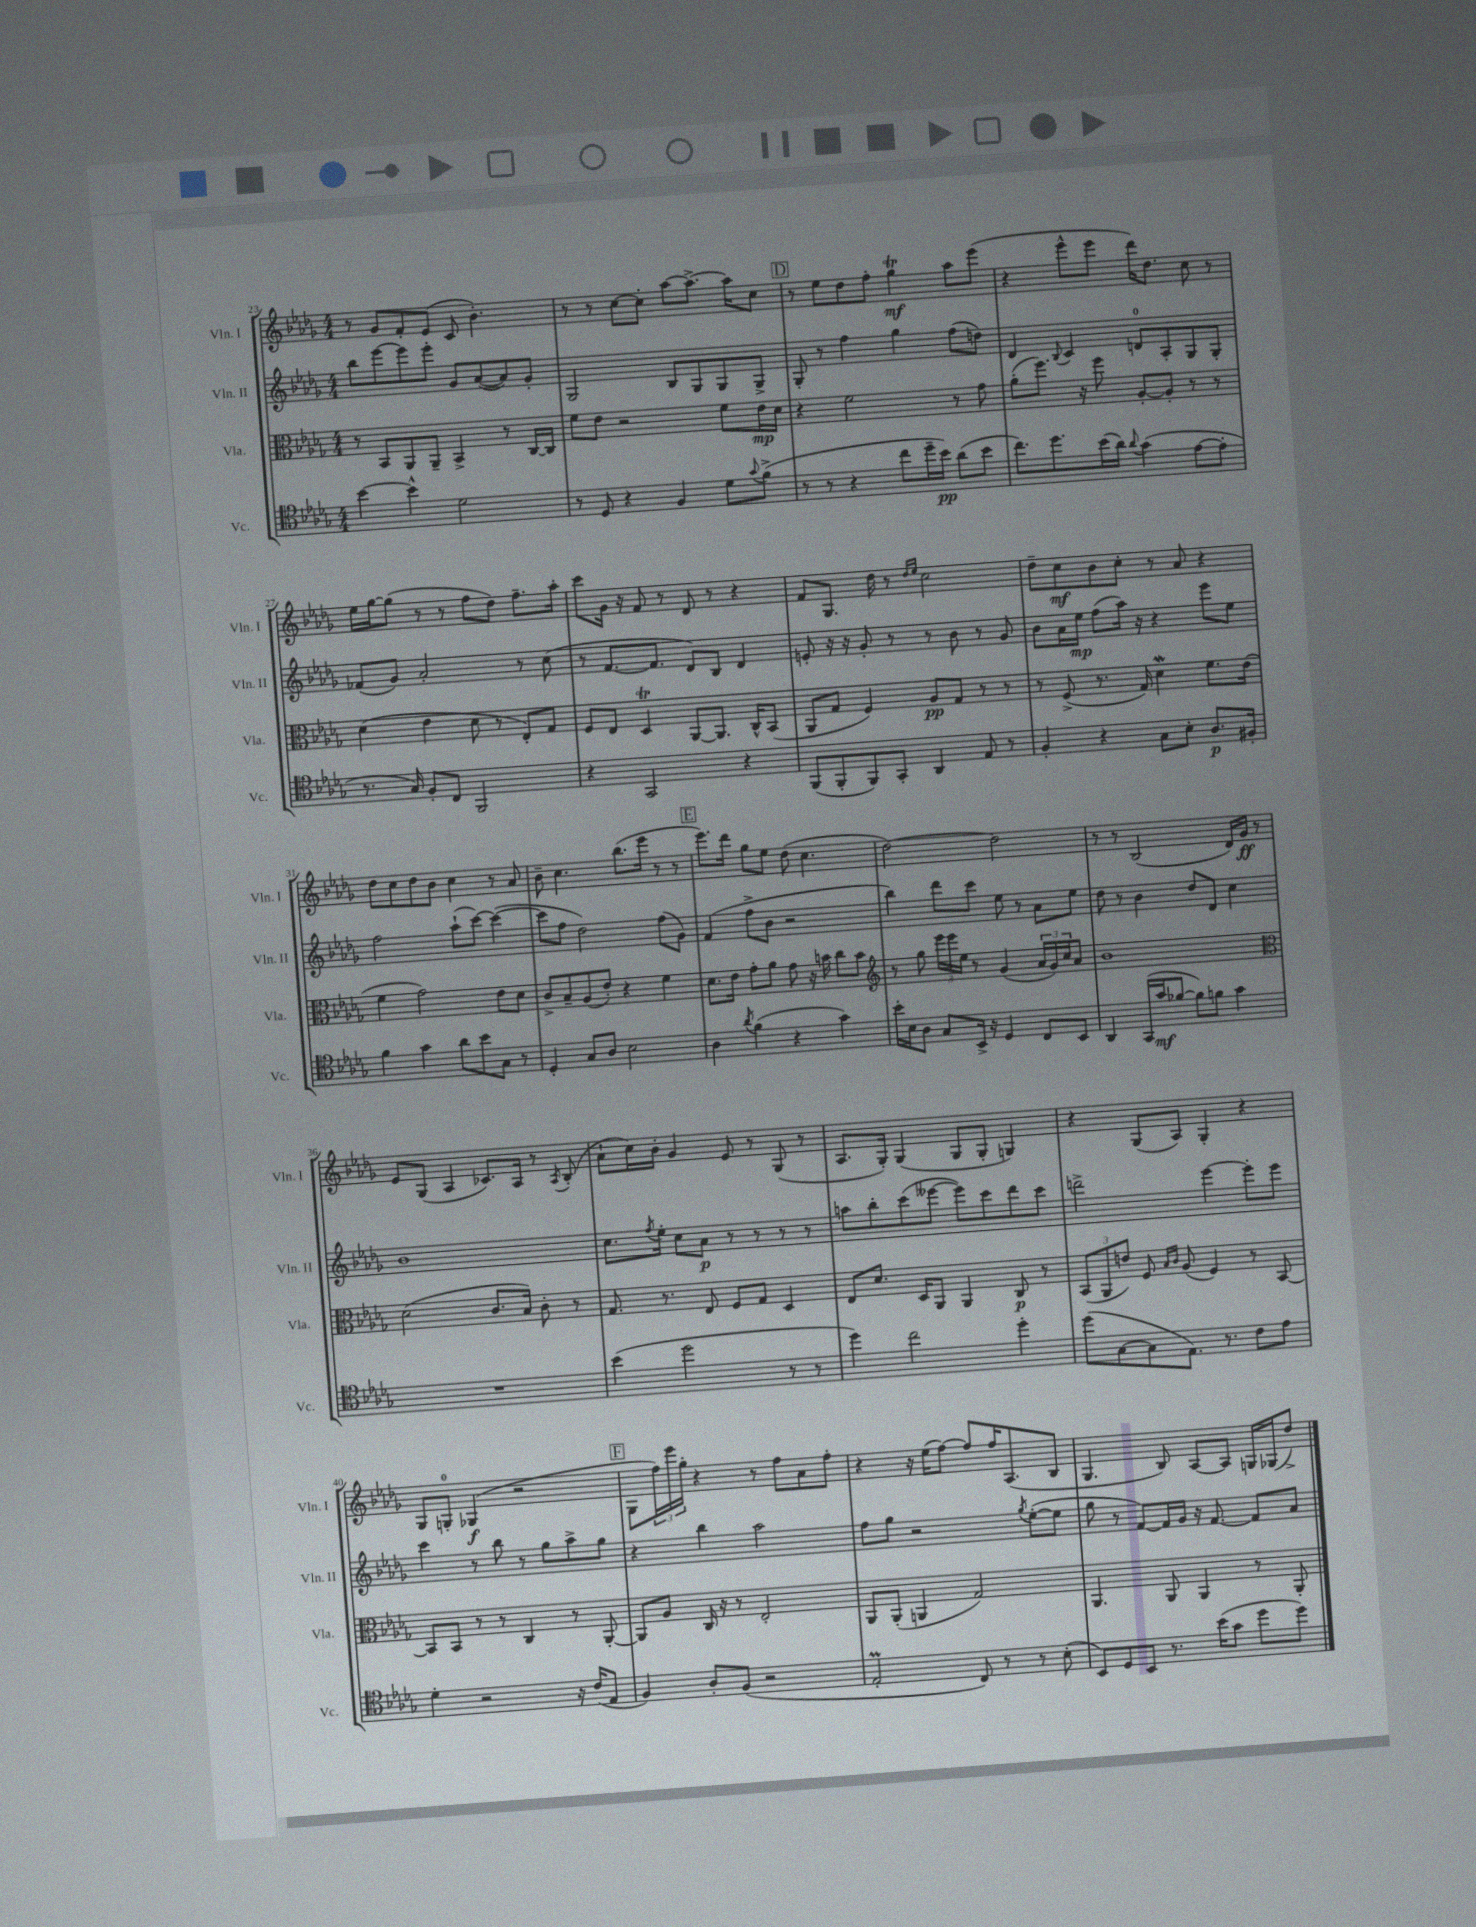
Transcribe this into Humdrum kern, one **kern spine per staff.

**kern	**dynam	**kern	**dynam	**kern	**dynam	**kern	**dynam
*part4	*part4	*part3	*part3	*part2	*part2	*part1	*part1
*staff4	*staff4	*staff3	*staff3	*staff2	*staff2	*staff1	*staff1
*I"Vc.	*	*I"Vla.	*	*I"Vln. II	*	*I"Vln. I	*
*I'Vc.	*	*I'Vla.	*	*I'Vln. II	*	*I'Vln. I	*
*clefC4	*	*clefC3	*	*clefG2	*	*clefG2	*
*k[b-e-a-d-g-]	*	*k[b-e-a-d-g-]	*	*k[b-e-a-d-g-]	*	*k[b-e-a-d-g-]	*
*M4/4	*	*M4/4	*	*M4/4	*	*M4/4	*
=23	=23	=23	=23	=23	=23	=23	=23
[4b-\	.	8r	.	8bb-\L	.	8r	.
.	.	8BB-/L	.	[8eee-\	.	8g-/L	.
4b-^^\]	.	8AA-/	.	8eee-\]	.	8f'/	.
.	.	8AA-~/J	.	8eee-'\J	.	(8e-/J	.
2d-\	.	4BB-^/	.	8g-/L	.	8c/	.
.	.	.	.	([8a-/	.	4.b-'\)	.
.	.	8r	.	8a-/])	.	.	.
.	.	[16C/LL	.	8g-'/J	.	.	.
.	.	16C/JJ]	.	.	.	.	.
=24	=24	=24	=24	=24	=24	=24	=24
8r	.	8f\L	.	2G-/	.	8r	.
8D-/	.	8e-\J	.	.	.	8r	.
4r	.	2r	.	.	.	[8cc\L	.
.	.	.	.	.	.	8cc'\J]	.
4F/	.	.	.	8B-/L	.	[8aa-\L	.
.	.	.	.	8G-/	.	8.aa-^\J_	.
8d-\L	.	8f\L	.	8G-/	.	.	.
.	.	.	.	.	.	16aa-\KL]	.
8qqg-/	.	.	.	.	.	.	.
(8f^\J	.	16e-\L	mp	8G-^/J	.	8cc\J	.
.	.	16d-\JJ	.	.	.	.	.
!!LO:REH:place=s1:t=D
=25	=25	=25	=25	=25	=25	=25	=25
8r	.	4r	.	8G-'/	.	8r	.
8r	.	.	.	8r	.	8ee-\L	.
4r	.	2f\	.	4ff\	.	8dd-\	.
.	.	.	.	.	.	8ff'\J	.
8cc\L	.	.	.	4gg-\	.	4gg-T\	mf
16dd-~\L	.	.	.	.	.	.	.
16b-\JJ)	pp	.	.	.	.	.	.
(8a-\L	.	8r	.	(8ff\L	.	8aa-\L	.
8b-\J	.	8g-\	.	8ddn\J)	.	(8eee-\J	.
=26	=26	=26	=26	=26	=26	=26	=26
8.cc\L)	.	(8a-'\L	.	4d-/	.	4r	.
.	.	8.ff\J)	.	.	.	.	.
8.dd-\	.	.	.	.	.	.	.
.	.	.	.	8qqB-/	.	.	.
.	.	.	.	4c/	.	8eee-^^\L	.
.	.	16r	.	.	.	.	.
(16b-\L	.	8ff\	.	.	.	8eee-\J	.
16a-\JJ)	.	.	.	.	.	.	.
8qqa-/	.	.	.	.	.	.	.
(4g-\	.	[8A-'/L	.	8dn/L	.	16ddd-\KL)	.
.	.	.	.	.	.	8.dd-\J	.
.	.	8A-'/J]	.	8A-'/	.	.	.
[8e-\L	.	8r	.	8G-/	.	8cc\	.
8e-'\J]	.	8r	.	8G-'/J	.	8r	.
!!LO:LB:g=z
=27	=27	=27	=27	=27	=27	=27	=27
8.r	.	(4d-\	.	(8f-X/L	.	16ee-\LL	.
.	.	.	.	.	.	[16gg-\J	.
.	.	.	.	8g-/J)	.	(8gg-\J]	.
16G-/)	.	.	.	.	.	.	.
8F'/L	.	4e-\	.	2a-'/	.	8r	.
8C/J	.	.	.	.	.	8r	.
2FF/	.	8d-\	.	.	.	8ff\L	.
.	.	8r	.	.	.	8dd-\J)	.
.	.	8E-'/L)	.	8r	.	8.ff~\L	.
.	.	8G-/J	.	(8cc\	.	.	.
.	.	.	.	.	.	16aa-'\Jk	.
=28	=28	=28	=28	=28	=28	=28	=28
4r	.	8F/L	.	8r	.	8ccc\L	.
.	.	8E-/J	.	[8.f/L	.	16g-\Jk	.
.	.	.	.	.	.	16r	.
2GG-/	.	4D-T/	.	.	.	8f/	.
.	.	.	.	8.f/J]	.	.	.
.	.	.	.	.	.	8r	.
.	.	[8AA-/L	.	8d-/L)	.	8d-/	.
.	.	8.AA-/J]	.	8B-/J	.	8r	.
4r	.	.	.	4d-/	.	4r	.
.	.	16C^^/KL	.	.	.	.	.
.	.	(8BB-/J	.	.	.	.	.
=29	=29	=29	=29	=29	=29	=29	=29
(8FF/L	.	8AA-/L	.	8en'/	.	8f/L	.
8FF'/	.	8G-/J	.	16r	.	8.G-/J	.
.	.	.	.	16r	.	.	.
8FF/)	.	4F/)	.	8g-'/	.	.	.
.	.	.	.	.	.	16dd-\	.
8GG-'/J	.	.	.	8r	.	8r	.
.	.	.	.	.	.	16qqdd-/LL	.
.	.	.	.	.	.	16qqee-/JJ	.
4AA-/	.	8A-/L	pp	8r	.	2cc\	.
.	.	8G-/J	.	8b-\	.	.	.
8E-/	.	8r	.	8r	.	.	.
8r	.	8r	.	8g-/	.	.	.
=30	=30	=30	=30	=30	=30	=30	=30
4F'/	.	8r	.	8b-\L	.	8dd-~\L	.
.	.	(8F^/	.	16a-\L	.	8cc\	mf
.	.	.	.	16ee-\JJ	mp	.	.
4r	.	8.r	.	(8ff\L	.	8b-\	.
.	.	.	.	16aa-\Jk)	.	8cc'\J	.
.	.	16G-/)	.	16r	.	.	.
8G-\L	.	4d-w\	.	4r	.	8r	.
8B-'\J	.	.	.	.	.	8a-/	.
8.A-/L	p	8.f\L	.	8eee-\L	.	4r	.
.	.	.	.	8ee-\J	.	.	.
16F#X'/Jk	.	(16e-\Jk	.	.	.	.	.
!!LO:LB:g=z
=31	=31	=31	=31	=31	=31	=31	=31
4f\	.	4f\	.	2ff\	.	8dd-\L	.
.	.	.	.	.	.	8cc\	.
4g-\	.	2g-\)	.	.	.	8dd-\	.
.	.	.	.	.	.	8b-\J	.
8a-\L	.	.	.	(8aa-`\L	.	4cc\	.
8b-\	.	.	.	[8ccc\J)	.	.	.
8G-\J	.	8e-\L	.	(4ccc\_	.	8r	.
8r	.	8d-\J	.	.	.	8a-/	.
=32	=32	=32	=32	=32	=32	=32	=32
4D-'/	.	8c^/L	.	8ccc\L]	.	8b-~\	.
.	.	8B-~/	.	8ff\J	.	4.cc\	.
8G-/L	.	(8A-/	.	2dd-\)	.	.	.
8A-/J	.	8e-'/J)	.	.	.	.	.
2B-\	.	4r	.	.	.	(8.bb-\L	.
.	.	.	.	.	.	16eee-\Jk	.
.	.	4f\	.	(8ff\L	.	8r	.
.	.	.	.	8g-\J)	.	8r	.
!!LO:REH:place=s1:t=E
=33	=33	=33	=33	=33	=33	=33	=33
4A-\	.	8.d-\L	.	(4f/	.	8.eee-\L)	.
.	.	16e-\Jk	.	.	.	16ddd-\Jk	.
8qa-/	.	.	.	.	.	.	.
(4f\	.	8g-'\L	.	8ff^\L	.	8gg-\L	.
.	.	8a-\J	.	8b-\J	.	8ee-\J	.
4r	.	8g-\	.	2r	.	(8dd-\	.
.	.	16r	.	.	.	4.cc\	.
.	.	16bn\	.	.	.	.	.
4g-\)	.	8cc\L	.	.	.	.	.
.	.	8b\J	.	.	.	.	.
=34	=34	=34	=34	=34	=34	=34	=34
*	*	*clefG2	*	*	*	*	*
16b-'\LL	.	8r	.	4bb-\)	.	[2dd-\)	.
16B-\J	.	.	.	.	.	.	.
8A-\J	.	8gg-\	.	.	.	.	.
8G-/L	.	24eee-\LL	.	8ddd-\L	.	.	.
.	.	24eee-\	.	.	.	.	.
.	.	24ee-\JJ	.	.	.	.	.
16BB-^/Jk	.	8r	.	8ccc\J	.	.	.
16r	.	.	.	.	.	.	.
4D-/	.	(4g-/	.	8ee-\	.	2dd-\]	.
.	.	.	.	8r	.	.	.
8C/L	.	24a-/LL	.	8a-\L	.	.	.
.	.	24g-/)	.	.	.	.	.
.	.	24cc/J	.	.	.	.	.
8BB-/J	.	8a-/J	.	8ee-\J	.	.	.
=35	=35	=35	=35	=35	=35	=35	=35
4AA-/	.	1b-	.	8dd-\	.	8r	.
.	.	.	.	8r	.	8r	.
(16GG-/LL	.	.	.	4b-\	.	(2B-/	.
16g-/J	mf	.	.	.	.	.	.
[8f-X/J	.	.	.	.	.	.	.
8f-\L])	.	.	.	8dd-/L	.	.	.
8fn\J	.	.	.	8d-/J	.	.	.
4g-\	.	.	.	4cc\	.	16d-/LL)	.
.	.	.	.	.	.	16g-/JJ	ff
.	.	.	.	.	.	8r	.
!!LO:LB:g=z
=36	=36	=36	=36	=36	=36	=36	=36
*	*	*clefC3	*	*	*	*	*
1r	.	(2d-\	.	1b-	.	8e-/L	.
.	.	.	.	.	.	(8G-/J	.
.	.	.	.	.	.	4A-/	.
.	.	8.c/L	.	.	.	8.c-X/L)	.
.	.	16B-/Jk)	.	.	.	16A-/Jk	.
.	.	8c'\	.	.	.	8r	.
.	.	.	.	.	.	8qA-/	.
.	.	8r	.	.	.	(8B-'/	.
=37	=37	=37	=37	=37	=37	=37	=37
(4b-\	.	8.G-/	.	8.cc\L	.	8a-`\L	.
.	.	.	.	.	.	16cc\L)	.
.	.	.	.	8qff/	.	.	.
.	.	8.r	.	16ee-'\Jk	.	16b-'\JJ	.
2dd-\	.	.	.	8cc\L	.	4g-/	.
.	.	8E-/	.	8a-\J	p	.	.
.	.	8F/L	.	8r	.	8e-/	.
.	.	8G-/J	.	8r	.	8r	.
8r	.	4D-/	.	8r	.	(8G-/	.
8r	.	.	.	8r	.	8r	.
=38	=38	=38	=38	=38	=38	=38	=38
4dd-\)	.	8E-/L	.	8aan\L	.	8.A-/L	.
.	.	8.d-/J	.	8bb-'\	.	.	.
.	.	.	.	.	.	16G-'/Jk)	.
2cc\	.	.	.	(8ccc\	.	(4G-/	.
.	.	16D-/KL	.	.	.	.	.
.	.	8AA-/J	.	[8eee--X\J	.	.	.
.	.	4AA-/	.	8eee--\L])	.	8G-/L	.
.	.	.	.	8ccc\	.	8G-'/J	.
4dd-'\	.	8C/	p	8ddd-\	.	4Gn/)	.
.	.	8r	.	8ccc\J	.	.	.
=39	=39	=39	=39	=39	=39	=39	=39
(8dd-\L	.	(12BB-/L	.	2dddn^\	.	4r	.
.	.	12AA-/	.	.	.	.	.
[8G-\	.	.	.	.	.	.	.
.	.	12en/J)	.	.	.	.	.
8G-\]	.	8F/	.	.	.	(8G-/L	.
.	.	16qqB-/LL	.	.	.	.	.
.	.	16qqc/JJ	.	.	.	.	.
8.E-\J)	.	(8A-/	.	.	.	8A-/J)	.
.	.	4F/)	.	[4eee-\	.	4G-'/	.
8.r	.	.	.	.	.	.	.
8c\L	.	8r	.	8eee-'\L]	.	4r	.
8e-\J	.	[8BB-/	.	8eee-\J	.	.	.
!!LO:LB:g=z
=40	=40	=40	=40	=40	=40	=40	=40
4d-'\	.	8BB-/L]	.	4ccc\	.	8G-/L	.
.	.	8BB-/J	.	.	.	8Gn'/J	.
2r	.	8r	.	8r	.	(4G-X/	f
.	.	8r	.	8bb-\	.	.	.
.	.	4C/	.	8r	.	2r	.
.	.	.	.	8gg-\L	.	.	.
16r	.	8r	.	8aa-^\	.	.	.
(16c/KL	.	.	.	.	.	.	.
8E-/J	.	[8AA-'/	.	8gg-\J	.	.	.
!!LO:REH:place=s1:t=F
=41	=41	=41	=41	=41	=41	=41	=41
4F/)	.	8AA-/L]	.	4r	.	8G-\L	.
.	.	8A-/J	.	.	.	24ff\L)	.
.	.	.	.	.	.	24eee-\	.
.	.	.	.	.	.	24gg-'\JJ	.
8A-'/L	.	16C/	.	4bb-\	.	4r	.
.	.	16r	.	.	.	.	.
(8F/J	.	8r	.	.	.	.	.
2r	.	2E-'/	.	2aa-\	.	8r	.
.	.	.	.	.	.	8ff\L	.
.	.	.	.	.	.	8a-\	.
.	.	.	.	.	.	8ff'\J	.
=42	=42	=42	=42	=42	=42	=42	=42
2E-M'/	.	8AA-/L	.	8ff\L	.	4r	.
.	.	(8AA-'/J	.	8gg-\J	.	.	.
.	.	4AAn/	.	2r	.	16r	.
.	.	.	.	.	.	(16ee-\KL	.
.	.	.	.	.	.	[8ff\J)	.
8C/)	.	2G-/)	.	.	.	8ff/L]	.
8r	.	.	.	.	.	16ff/K	.
.	.	.	.	.	.	(8.A-/	.
.	.	.	.	8qgg-/	.	.	.
8r	.	.	.	([8ee-'\L	.	.	.
(8B-'\	.	.	.	8ee-\J]	.	8B-/J	.
=43	=43	=43	=43	=43	=43	=43	=43
8BB-/L)	.	4.AA-/	.	8gg-\	.	4.G-/	.
8D-/	.	.	.	8r	.	.	.
8BB-/J	.	.	.	[8f/L)	.	.	.
8.r	.	8AA-/	.	16f/L]	.	8B-/)	.
.	.	.	.	16g-/JJ	.	.	.
.	.	4AA-/	.	16r	.	[8A-/L	.
(16b-\KL	.	.	.	[8.f/	.	.	.
8g-\J	.	.	.	.	.	8A-/J]	.
8dd-\L	.	8r	.	8f/L]	.	16Gn/LL	.
.	.	.	.	.	.	(16G-X/J	.
8dd-\J)	.	8AA-'/	.	8a-/J	.	8dd-^/J)	.
==	==	==	==	==	==	==	==
*-	*-	*-	*-	*-	*-	*-	*-
